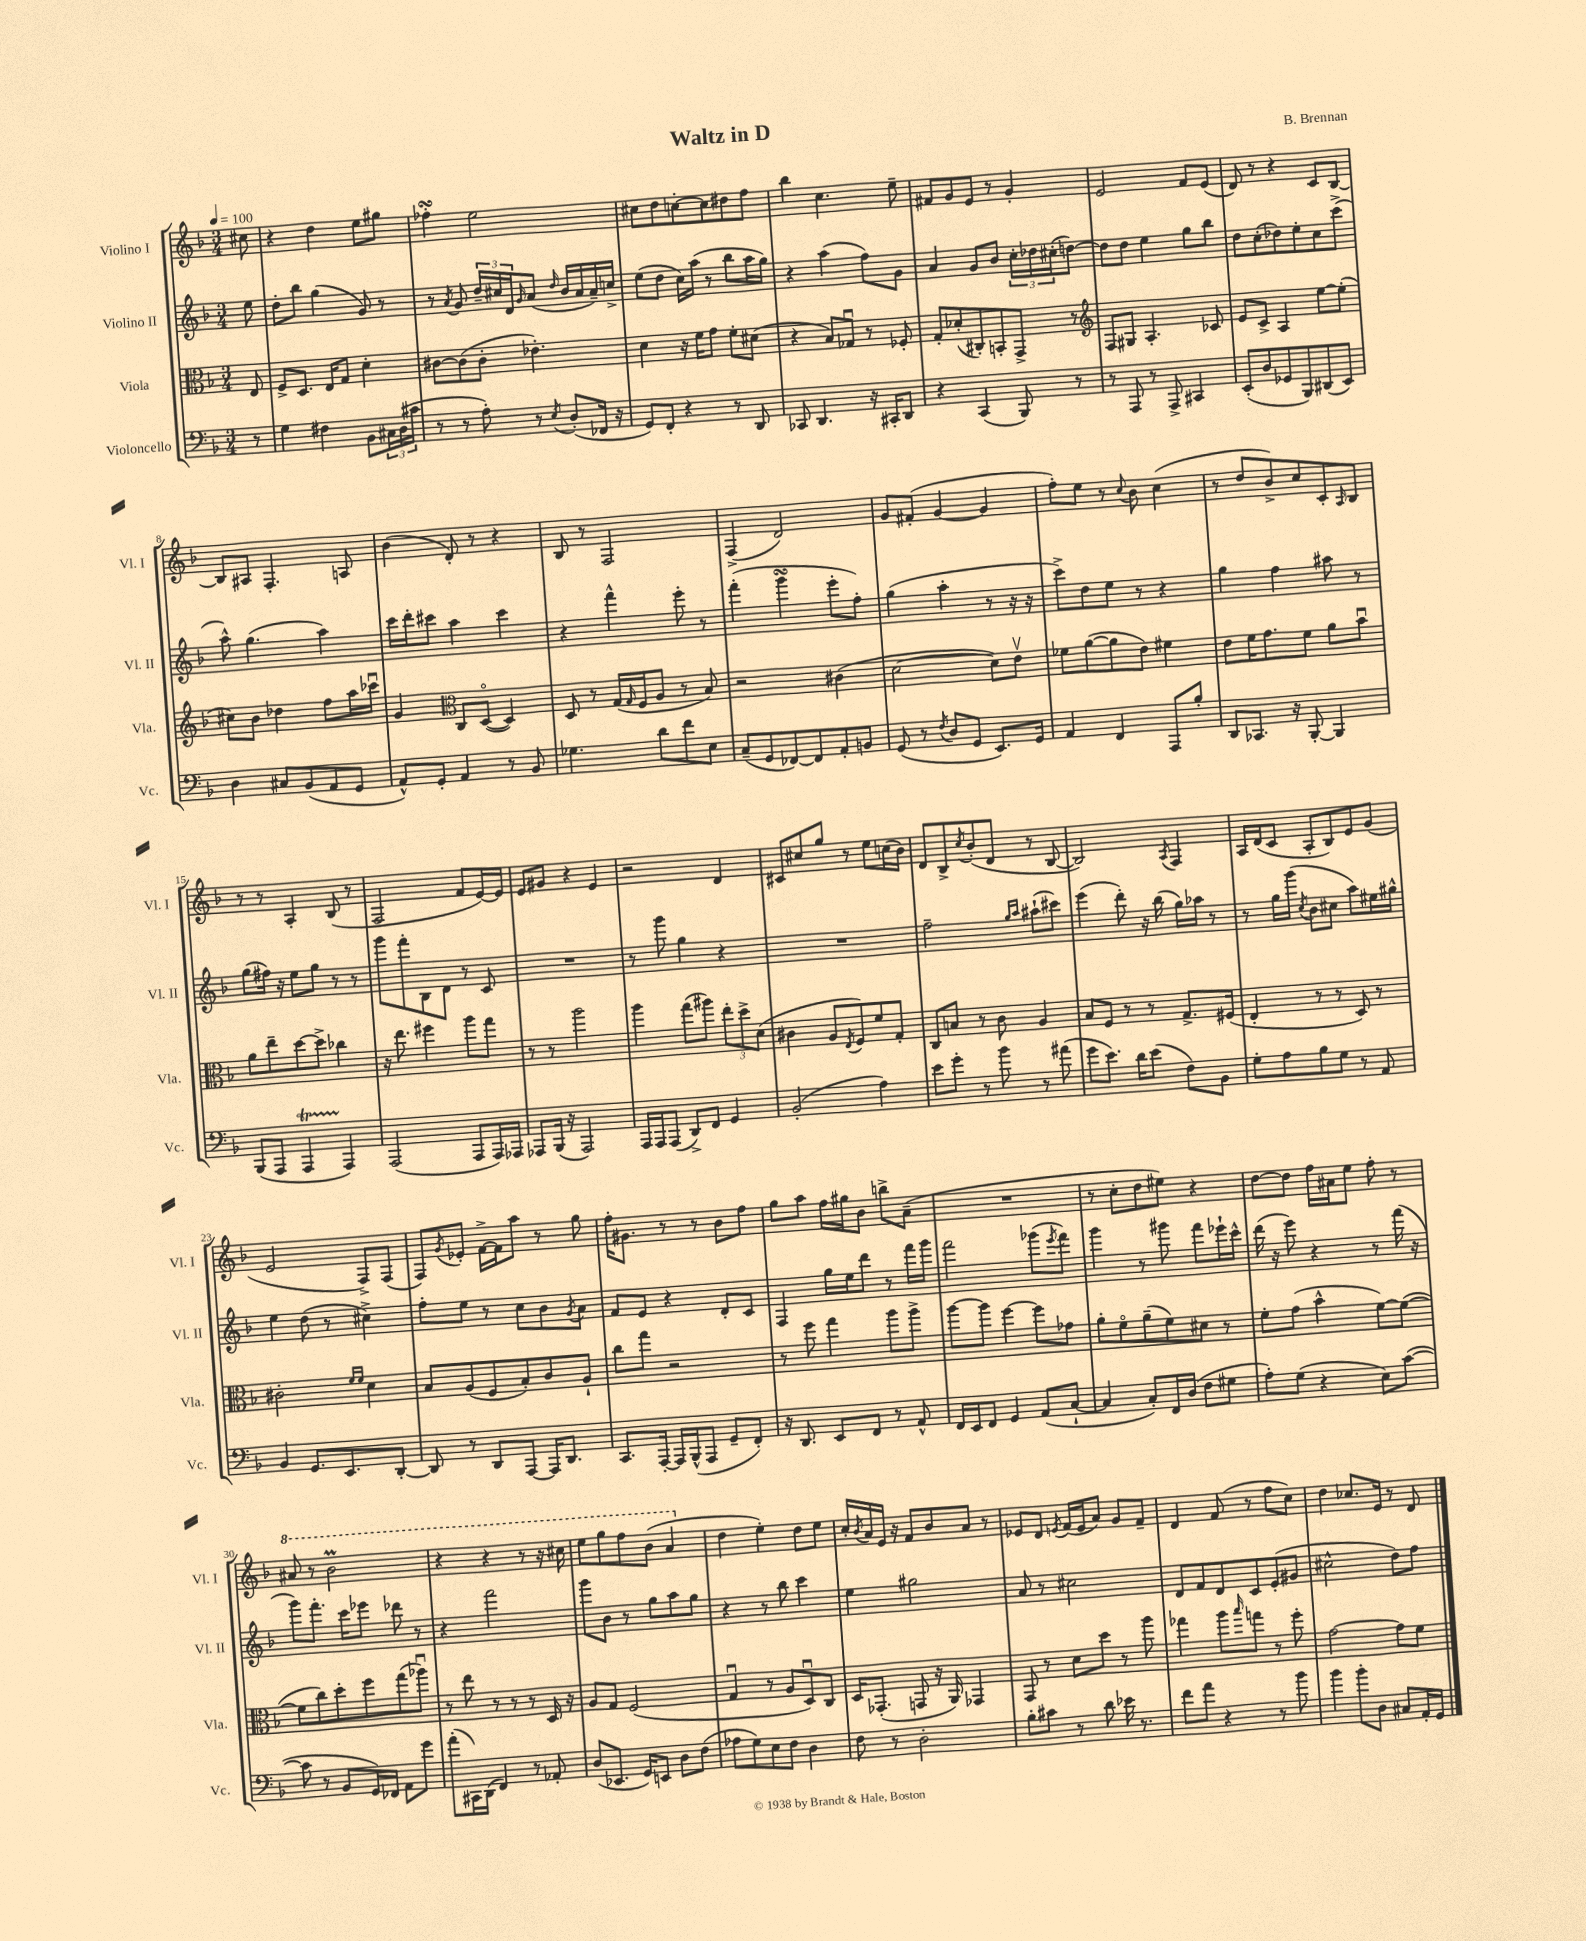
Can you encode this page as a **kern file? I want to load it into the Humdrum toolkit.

**kern	**kern	**kern	**kern
*part4	*part3	*part2	*part1
*staff4	*staff3	*staff2	*staff1
*I"Violoncello	*I"Viola	*I"Violino II	*I"Violino I
*I'Vc.	*I'Vla.	*I'Vl. II	*I'Vl. I
*clefF4	*clefC3	*clefG2	*clefG2
*k[b-]	*k[b-]	*k[b-]	*k[b-]
*M3/4	*M3/4	*M3/4	*M3/4
*MM100	*MM100	*MM100	*MM100
=	=	=	=
8r	8E/	8ee\	8cc#X\
=1	=1	=1	=1
4G\	8F^/L	8dd'\L	4r
.	8.D/J	8bb-\J	.
4F#X\	.	(4gg\	4dd\
.	16E/KL	.	.
.	8G/J	.	.
8BB-\L	4d'\	8g/)	8ee\L
24C#X\L	.	8r	8gg#X\J
(24D\	.	.	.
24c#X\JJ	.	.	.
=2	=2	=2	=2
8r	[8c#X\L	8r	4ff-XsSSs'\
.	.	8qa/	.
8r	(8c#\]	8g/	.
8A'\)	8c#'\J	24dd~/LL	2ee\
.	.	24cc#X/	.
.	.	24d/J	.
.	.	16qqg/	.
8r	4.e-X'\)	(8a/J	.
8qE/	.	16qqdd/	.
(8D'/L	.	16b-/LL	.
.	.	16a/	.
16FF-X/Jk	.	16a~/)	.
16r	.	16ccn^/JJ	.
=3	=3	=3	=3
8GG/L)	4d\	(8ee\L	8cc#X\L
8FF'/J	.	8dd\J	8dd\
4r	16r	16cc\LL)	[8ccn'\
.	16f\KL	(16aa\JJ	.
.	8g\J	8r	8cc\]
8r	8f'\L	8bb-\L	8dd#X\
8DD/	(8d#X\J	16aa\L	8ff\J
.	.	16gg\JJ)	.
=4	=4	=4	=4
8CC-X/	4r	4r	4bb-\
4.DD/	.	.	.
.	8B-/L)	(4aa\	4.cc\
.	8G-Xu/J	.	.
16r	8r	8ff\L)	.
16CC#X'/KL	.	.	.
8DD/J	8F-X'/	8g\J	8ee~\
=5	=5	=5	=5
4r	8G'/L	4a/	8f#X/L
.	(8d-X'/	.	8g/
(4CC/	8C#X'/)	8g/L	8e/J
.	8BBn'/	8b-/J	8r
8BBB-/)	8GG^/J	24cc'\LL	4g'/
.	.	24dd-X\	.
.	.	(24cc#X'\J	.
8r	8r	[8ddn\J)	.
=6	=6	=6	=6
*	*clefG2	*	*
8r	8F/L	8dd\L]	2e/
8AAA/	8G#X/J	8dd\J	.
8r	4.A'/	4ee\	.
8AAA^/	.	.	.
4CC#X/	.	8gg\L	8f/L
.	8c-X/	8bb-\J	(8e/J
=7	=7	=7	=7
(8EE'/L	8e/L	8dd\L	8d/)
8D/	8c^/J	(8cc'\	8r
8GG-X/	4A/	8dd-X\)	4r
8BBB-/)	.	8ee'\	.
(8DD#X/	[8ee\L	8cc\	8c/L
8EE/J)	(8ee'\J]	(8ccc^\J	[8B-/J
!!LO:LB:g=z
=8	=8	=8	=8
4D\	8cc#X\L)	8aa^^\)	8B-/L]
.	8b-\J	(4.gg\	8A#X/J
8C#X/L	4dd-X\	.	4.F'/
(8BB-/	.	.	.
8AA/	8ff\L	4aa\)	.
8GG/J	16aa\L	.	8An/
.	16ccc-Xu\JJ	.	.
=9	=9	=9	=9
8AA^^/L)	4g/	16ccc\LL	(4b-\
.	.	16ddd'\J	.
8GG'/J	.	8ccc#X\J	.
*	*clefC3	*	*
4AA/	8C/L	4aa\	8d'/)
.	([8D/J	.	8r
8r	4D/])	4ccc#\	4r
8BB-/	.	.	.
=10	=10	=10	=10
4.G-X\	8D/	4r	8B-/
.	8r	.	8r
.	(16G/LL	4fff^^\	2F/
.	16qqG/	.	.
.	16F/J	.	.
8d\L	8A/J	.	.
8f\	8r	8eee'\	.
8E\J	8B-/)	8r	.
=11	=11	=11	=11
(8C~/L	2r	(4fff'\	(4F^/
8GG/	.	.	.
[8FF-X/)	.	4gggsSSS\	2d/)
8FF-/]	.	.	.
8AA'/	(4c#X\	8eee'\L	.
8BBn/J	.	8ff'\J)	.
=12	=12	=12	=12
(8GG/	[2d\	(4gg\	8g/L
8r	.	.	(8f#X'/J
8qF/	.	.	.
8D/L	.	4aa'\	[4g/
8GG/J	.	.	.
8.EE/L)	8d\L])	8r	4g/]
.	8ev\J	16r	.
16GG/Jk	.	16r	.
=13	=13	=13	=13
4AA/	8f-X\L	8ccc^\L)	8ff'\L)
.	([8a\	8dd\	8ee\J
4FF/	8a\]	8ee\J	8r
.	.	.	8qqcc/
.	8e\J)	8r	8b-\
8AAA/L	4f#X\	4r	(4cc\
8B-'/J	.	.	.
=14	=14	=14	=14
8DD/L	8e\L	4gg\	8r
8.CC-X/J	16f\K	.	8dd/L
.	8.g\	.	.
.	.	4ff\	8b-^/)
16r	.	.	.
[8BBB-'/	8f\J	.	8cc/
4BBB-/]	8a\L	8aa#X\	8c'/
.	.	.	16qqA/
.	8b-u\J	8r	8B-/J
!!LO:LB:g=z
=15	=15	=15	=15
(8BBB-/L	8a\L	(8gg\L	8r
8AAA/J	8ee~\	16ff#X\Jk)	8r
.	.	16r	.
4AAAt/	[8dd\	8ee\L	4A'/
.	8dd^\J]	8gg\J	.
4AAA/)	4cc-X\	8r	(8B-/
.	.	8r	8r
=16	=16	=16	=16
(2AAA/	16r	8ggg\L	2F/
.	8.ee\	.	.
.	.	8fff'\	.
.	4ff#X\	8B-\	.
.	.	8d\J	.
8AAA/L	8aa\L	8r	8f/L
16AAA/L)	8gg\J	8c/	[16e/L)
16AAA-X/JJ	.	.	16e/JJ]
=17	=17	=17	=17
8AAA-X/L	8r	2.r	8e/L
(16BBB-/Jk	8r	.	8g#X/J
16r	.	.	.
2AAA-/)	2aa\	.	4r
.	.	.	4e/
=18	=18	=18	=18
16AAA/LL	4aa\	8r	2r
16AAA/J	.	.	.
(8AAA/J	.	8ggg\	.
8DD^/L)	(8gg\L	4gg\	.
8FF/J	8aa#X\J)	.	.
4GG/	12ee'\L	4r	4d/
.	12dd^\	.	.
.	(12d\J	.	.
=19	=19	=19	=19
(2BB-'/	4c#X\	2.r	8c#X/L
.	.	.	8cc#X/
.	8A/L	.	8gg/J
.	8qE/	.	.
.	8F/)	.	8r
4A\)	8f/	.	8ee\L
.	8G'/J	.	(16ccn\L
.	.	.	16b-\JJ)
=20	=20	=20	=20
8e\L	8C/L	2ff~\	8d/L
8g'\J	8Bn/J	.	8B-^/
.	.	.	8qcc/
8r	8r	.	(8b-'/
8b-\	8c\	.	8d/J
.	.	16qqgg/LL	.
.	.	16qqaa/JJ	.
8r	4A/	(8aa#X`\L	8r
(8a#X\	.	8ccc#X\J)	[8B-/
=21	=21	=21	=21
8g\L	8B-/L	(4eee\	2B-/])
8.e\J)	8F/J	.	.
.	8r	8ddd'\)	.
16d\KL	.	.	.
(8e\J	8r	16r	.
.	.	(16bb-\	.
.	.	.	8qA/
8F\L)	8.G^/L	16gg\LL)	4F/
.	.	16aa-X\JJ	.
8BB-\J	.	8r	.
.	(16F#X/Jk	.	.
=22	=22	=22	=22
8G'\L	4E'/	8r	16A/LL
.	.	.	(16d/J
8A\	.	16gg\LL	8c/J
.	.	(16ggg\JJ	.
.	.	8qcc/	.
8B-\	8r	8b-\L	8A'/L
8G\J	8r	8cc#X\J	8B-/)
8r	8D/)	8aa\L)	8e/
8AA/	8r	16ee#X\L	(8g/J
.	.	16gg#X^^\JJ	.
!!LO:LB:g=z
=23	=23	=23	=23
4BB-/	2c#X'\	4ee\	2e/
8.GG/L	.	(8dd\	.
.	.	8r	.
8.EE/	.	.	.
.	16qqf/LL	.	.
.	16qqf/JJ	.	.
.	4d\	4cc#X^\)	8F^/L)
[8DD'/J	.	.	(8F/J
=24	=24	=24	=24
8DD/]	8B-/L	8ff'\L	8F/L)
.	.	.	8qg/
8r	(8A/	8ee\J	8e-X'/J
8DD/L	8F/	8r	[16f^\LL
.	.	.	16f\J]
[8AAA/J	8B-'/)	8cc\L	8aa\J
16AAA/KL]	8c/	8b-\	8r
8.DD/J	.	.	.
.	.	8qg/	.
.	8A`/J	8a\J	8gg\
=25	=25	=25	=25
8.CC/L	8cc\L	8f/L	16ff'\KL
.	.	.	8.g#X\J
.	8gg\J	8e/J	.
[16AAA'/Jk	.	.	.
16AAA/LL]	2r	4r	8r
(16BBB-^^/J	.	.	.
8AAA/J	.	.	8r
8GG~/L	.	8d'/L	8b-\L
8FF'/J)	.	8c/J	8ff\J
=26	=26	=26	=26
16r	8r	4F/	8gg\L
8.DD/	.	.	.
.	8ff\	.	8aa\J
8EE/L	4gg\	16gg\LL	16ff\LL
.	.	16ee\J	16gg#X\J
8FF/J	.	8ddd\J	8b-\J
8r	8aa\L	8r	8bbn^\L
8AA^^/	8aa^\J	16fff\LL	(8a~\J
.	.	16ggg\JJ	.
=27	=27	=27	=27
16FF/LL	[8aa\L	2fff\	2.r
16EE/J	.	.	.
8FF/J	8aa\J]	.	.
4GG/	[4ff\	.	.
(8AA/L	8ff\L]	(8ggg-X\L	.
.	.	8qeee/	.
[8C`/J	8g-X\J	8fff\J)	.
=28	=28	=28	=28
4C/]	8a'\L	4ggg\	8r
.	8f\	.	8cc'\L
8C'/L)	(8a~\	8r	8dd\
16FF/L	8f\)	8ggg#X\	8ee#X\J)
(16D/JJ	.	.	.
8F\L	8d#X\J	8fff\L	4r
8G#X\J	8r	16eee-X`\L	.
.	.	16ccc^^\JJ	.
=29	=29	=29	=29
8A'\L)	8f'\L	(16ddd\	[8dd\L
.	.	16r	.
(8G\J	(8g\J	8eee\)	8dd\J]
4r	4b-^^\	4r	16ff\LL
.	.	.	16a#X\J
.	.	.	8ee\J
8E\L)	[8f\L)	8r	8ff'\
([8c\J	(8f\J_	(16fff\	8r
.	.	16r	.
!!LO:LB:g=z
=30	=30	=30	=30
*	*	*	*8va
8c\]	8f\L]	8ggg\L)	8aa#X/
8r	8cc\)	8.fff'\J	8r
8BB-/L	8dd'\	.	2bb-M\
.	.	16ccc\KL	.
16GG/L)	8ff\	8eee-X\J	.
16FF-X/JJ	.	.	.
8AA\L	(8gg\	8ddd-X\	.
8g\J	8aa-Xu\J)	8r	.
=31	=31	=31	=31
(8a'\L	8r	4r	4r
16CC#X\L)	8ee\	.	.
(16DD\JJ	.	.	.
4FF/)	8r	2fff\	4r
.	8r	.	.
8r	8r	.	8r
8AA-X'/	16D/	.	16r
.	16r	.	16ccc#X\
=32	=32	=32	=32
(8D/L	8A/L	8ggg\L	8eee\L
8.EE-X/J	8G/J	8b-\J	8ggg\
.	(2F/	8r	8fff\
16GG/KL)	.	.	.
8EEn/J	.	8gg\L	(8bb-\J
8D\L	.	8aa\	4aa/
(8F\J	.	8gg\J	.
=33	=33	=33	=33
*	*	*	*X8va
8A-X\L	4Gu/	4r	4dd\
8G\)	.	.	.
8E\	8r	8r	4ee'\)
8F\J	8A/L	8bb-\	.
4D\	8Du/)	4ccc\	8dd\L
.	8C/J	.	8ee\J
=34	=34	=34	=34
8F\	16D/KL	4ee\	16cc'/LL
.	.	.	8qb-/
.	(8.GG-X'/J	.	16a/
8r	.	.	16e/JJ
.	.	.	16r
2D'\	8GGn/	2gg#X\	8f/L
.	16r	.	8b-/
.	16AA/)	.	.
.	4GG-X/	.	8a/J
.	.	.	8r
=35	=35	=35	=35
8B-'\L	8GG/	8a/	8e-X/L
8c#X\J	8r	8r	8d/J
.	.	.	8qen/
8r	8d\L	2cc#X\	(16f/LL
.	.	.	16e/J
8d\	8dd\J	.	8a/J)
16e-X\	8r	.	8g/L
8.r	.	.	.
.	8aa\	.	8f~/J
=36	=36	=36	=36
8f\L	4gg-X\	8d/L	4d/
8a\J	.	8f/	.
4r	8aa\L	8d/	(8f/
.	16qqbb-/	.	.
.	8ggn\J	8c/	8r
8r	8r	(8e'/	8ff\L
8b-\	8ff'\	8g#X/J	8cc\J)
=37	=37	=37	=37
4b-\	[2g\	2cc#X^^\	4dd\
8b-'\L	.	.	8.cc-X/L
8D\J	.	.	.
.	.	.	16e/Jk
8C#X/L	8g\L]	8dd\L)	8r
16AA'/L	8f\J	8ff\J	8d/
16GG/JJ	.	.	.
==	==	==	==
*-	*-	*-	*-
